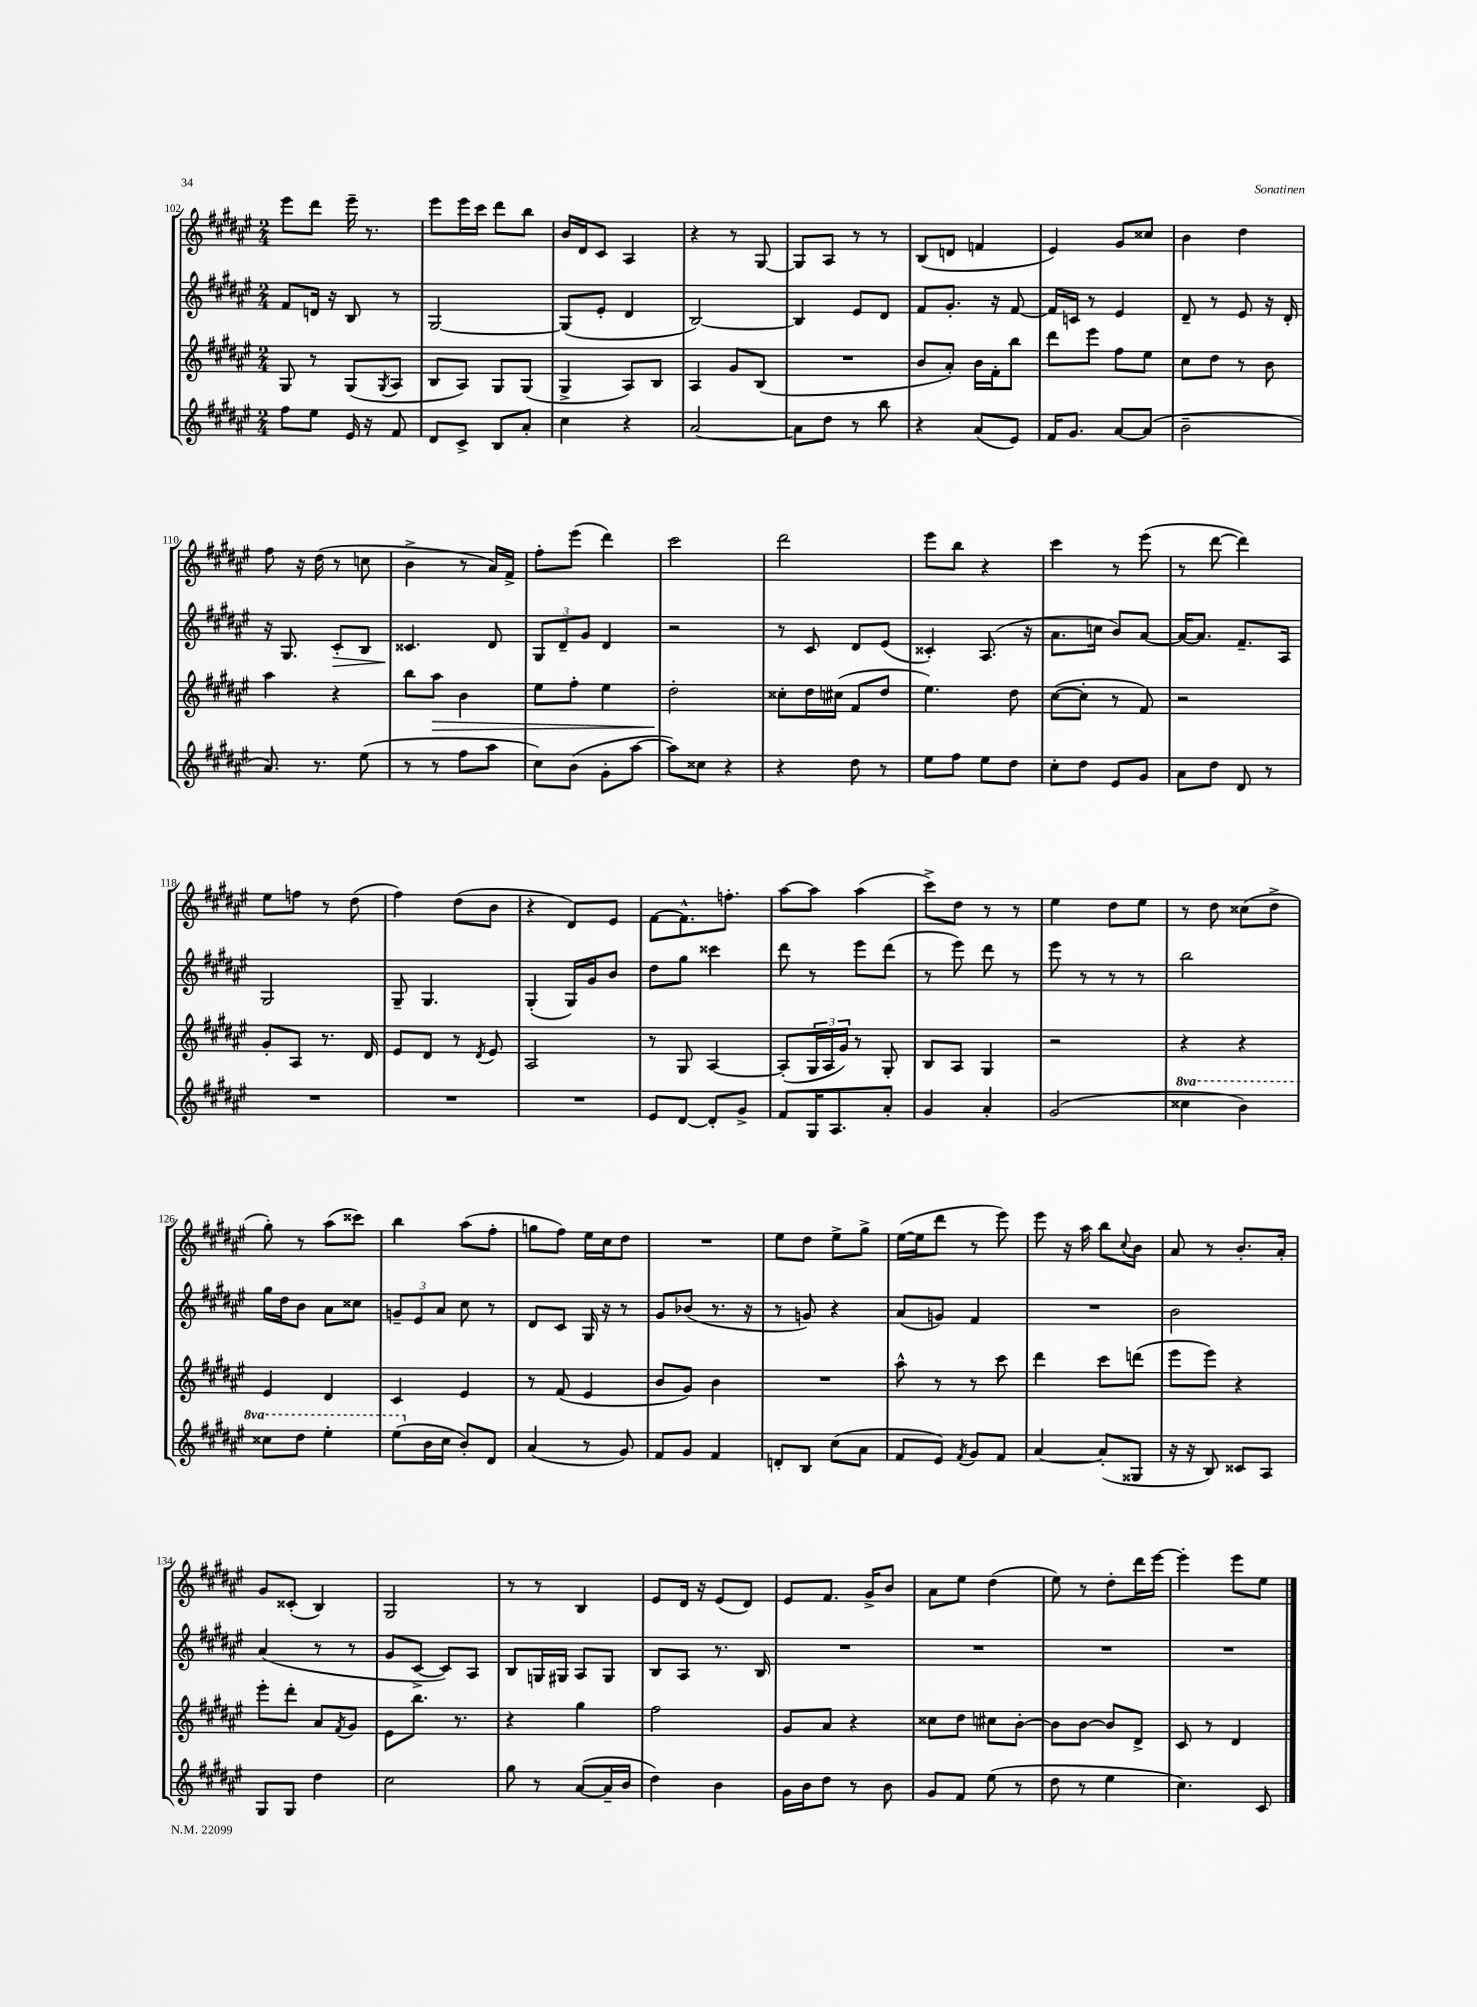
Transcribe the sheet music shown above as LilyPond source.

<<
\new StaffGroup <<
\new Staff = "s0" {
    \clef treble \key fis \major \numericTimeSignature \time 2/4
    eis'''8 dis'''8 eis'''16-- r8. |
    eis'''8 eis'''16 cis'''16 dis'''8 b''8 |
    b'16 dis'16 cis'8 ais4 |
    r4 r8 gis8~ |
    gis8 ais8 r8 r8 |
    b8( d'8 f'4 |
    eis'4) gis'8 cisis''8 |
    b'4 dis''4 |
    fis''8 r16 dis''16( r8 c''8 |
    b'4-> r8 ais'16) fis'16-> |
    fis''8-. eis'''8( dis'''4) |
    cis'''2 |
    dis'''2 |
    eis'''8 b''8 r4 |
    cis'''4 r8 eis'''8( |
    r8 dis'''8~ dis'''4) |
    eis''8 f''8 r8 dis''8( |
    fis''4) dis''8( b'8 |
    r4 dis'8) eis'8 |
    fis'8~ fis'8.-^ f''8.-. |
    ais''8~ ais''8 ais''4( |
    cis'''8->) dis''8 r8 r8 |
    eis''4 dis''8 eis''8 |
    r8 dis''8 cisis''8( dis''8-> |
    gis''8-.) r8 ais''8( cisis'''8) |
    b''4 ais''8( fis''8-. |
    g''8 fis''8) eis''16 cis''16 dis''8 |
    R2 |
    eis''8 dis''8 eis''8-> gis''8-> |
    eis''16~( eis''16 dis'''8 r8 eis'''8) |
    eis'''8 r16 ais''16 b''8 \appoggiatura { cis''8 } b'8 |
    ais'8 r8 b'8.-. ais'16-. |
    gis'8 cisis'8-.( b4) |
    gis2 |
    r8 r8 b4 |
    eis'8 dis'16 r16 eis'8( dis'8) |
    eis'8 fis'8. gis'16-> b'8 |
    ais'8 eis''8 dis''4( |
    eis''8) r8 dis''8-. dis'''16 eis'''16~ |
    eis'''4-. eis'''8 eis''8 \bar "|." |
}
\new Staff = "s1" {
    \clef treble \key fis \major \numericTimeSignature \time 2/4
    fis'8 d'16 r16 b8 r8 |
    gis2~ |
    gis8( eis'8-. dis'4 |
    b2~) |
    b4 eis'8 dis'8 |
    fis'8 gis'8.-. r16 fis'8~ |
    fis'16 c'16 r8 eis'4 |
    dis'8-- r8 eis'8 r16 dis'16-. |
    r16 gis8. cis'8-.\> b8 |
    cisis'4.\! dis'8 |
    \tuplet 3/2 { gis8 dis'8-- gis'8 } dis'4 |
    r2 |
    r8 cis'8 dis'8 eis'8( |
    cisis'4-.) ais8.( r16 |
    ais'8. c''16 b'8) ais'8~ |
    ais'16~ ais'8. fis'8.-- ais16 |
    gis2 |
    gis8-- gis4. |
    gis4-.( gis16) gis'16 b'8 |
    dis''8 gis''8 cisis'''4 |
    dis'''8 r8 eis'''8 dis'''8( |
    r8 eis'''8) dis'''8 r8 |
    eis'''8 r8 r8 r8 |
    b''2 |
    gis''16 dis''16 b'8 ais'8 cisis''8 |
    \tuplet 3/2 { g'8-- eis'8 ais'8 } cis''8 r8 |
    dis'8 cis'8 gis16 r16 r8 |
    gis'8 bes'8( r8. r16 |
    r8 g'8) r4 |
    ais'8( g'8) fis'4 |
    R2 |
    b'2 |
    ais'4( r8 r8 |
    gis'8 cis'8~-> cis'8) ais8 |
    b8 g16 gis16 ais8 gis8 |
    b8 ais8 r8. b16 |
    R2 |
    R2 |
    R2 |
    R2 \bar "|." |
}
\new Staff = "s2" {
    \clef treble \key fis \major \numericTimeSignature \time 2/4
    gis8 r8 gis8( \acciaccatura { gis8 } ais8 |
    b8 ais8) gis8 gis8( |
    gis4-> ais8) b8 |
    ais4 gis'8 b8( |
    R2 |
    b'8 ais'8-.) b'16 fis'16-. b''8 |
    dis'''8 eis'''8 fis''8 eis''8 |
    cis''8 dis''8 r8 b'8 |
    ais''4 r4 |
    b''8 ais''8\> b'4 |
    eis''8 fis''8-. eis''4 |
    dis''2-.\! |
    cisis''8-. dis''16 cis''16( fis'8 dis''8 |
    eis''4.) dis''8 |
    cis''8~( cis''8-. r8 fis'8) |
    r2 |
    gis'8-. ais8 r8. dis'16 |
    eis'8 dis'8 r8 \acciaccatura { dis'8 } eis'8 |
    ais2 |
    r8 gis8 ais4~ |
    ais8-.( \tuplet 3/2 { gis16 ais16 gis'16) } r8 gis8-. |
    b8 ais8 gis4 |
    r2 |
    r4 r4 |
    eis'4 dis'4 |
    cis'4 eis'4 |
    r8 fis'8( eis'4 |
    b'8 gis'8) b'4 |
    R2 |
    ais''8-^ r8 r8 cis'''8 |
    dis'''4 cis'''8 d'''8( |
    eis'''8 eis'''8) r4 |
    eis'''8-. dis'''8-. ais'8 \acciaccatura { fis'8 } gis'8 |
    eis'8 b''8. r8. |
    r4 gis''4 |
    fis''2 |
    gis'8 ais'8 r4 |
    cisis''8 dis''8 cis''8 b'8~-. |
    b'8 b'8~ b'8 dis'8-> |
    cis'8 r8 dis'4 \bar "|." |
}
\new Staff = "s3" {
    \clef treble \key fis \major \numericTimeSignature \time 2/4 \set Staff.ottavationMarkups = #ottavation-simple-ordinals
    fis''8 eis''8 eis'16 r16 fis'8 |
    dis'8 cis'8-> b8 ais'8-. |
    cis''4 r4 |
    ais'2~ |
    ais'8 dis''8 r8 b''8 |
    r4 ais'8( eis'8) |
    fis'16 gis'8. ais'8~ ais'8( |
    b'2-- |
    ais'8.) r8. eis''8( |
    r8 r8 fis''8 ais''8 |
    cis''8) b'8( gis'8-. ais''8~ |
    ais''8) cisis''8 r4 |
    r4 dis''8 r8 |
    eis''8 fis''8 eis''8 dis''8 |
    cis''8-. dis''8 eis'8 gis'8 |
    ais'8 dis''8 dis'8 r8 |
    R2 |
    R2 |
    R2 |
    eis'8 dis'8~ dis'8-. gis'8-> |
    fis'8 gis16 ais8. ais'8-. |
    gis'4 ais'4-. |
    gis'2( |
    \ottava #1 cisis'''4 b''4) |
    cisis'''8 dis'''8 eis'''4-. |
    eis'''8( \ottava #0 b'16 cis''16 b'8-.) dis'8 |
    ais'4( r8 gis'8) |
    fis'8 gis'8 fis'4 |
    d'8-. b8 cis''8( ais'8 |
    fis'8 eis'8) \acciaccatura { fis'8 } gis'8 fis'8 |
    ais'4~ ais'8-.( gisis8 |
    r16 r16 b8) cisis'8 ais8 |
    gis8 gis8 dis''4 |
    cis''2 |
    gis''8 r8 ais'8~( ais'16-- b'16 |
    dis''4) b'4 |
    gis'16 b'16 dis''8 r8 b'8 |
    gis'8 fis'8 eis''8( r8 |
    dis''8 r8 eis''4 |
    cis''4.) cis'8 \bar "|." |
}
>>
>>
\layout { \context { \Score currentBarNumber = #102 } }
